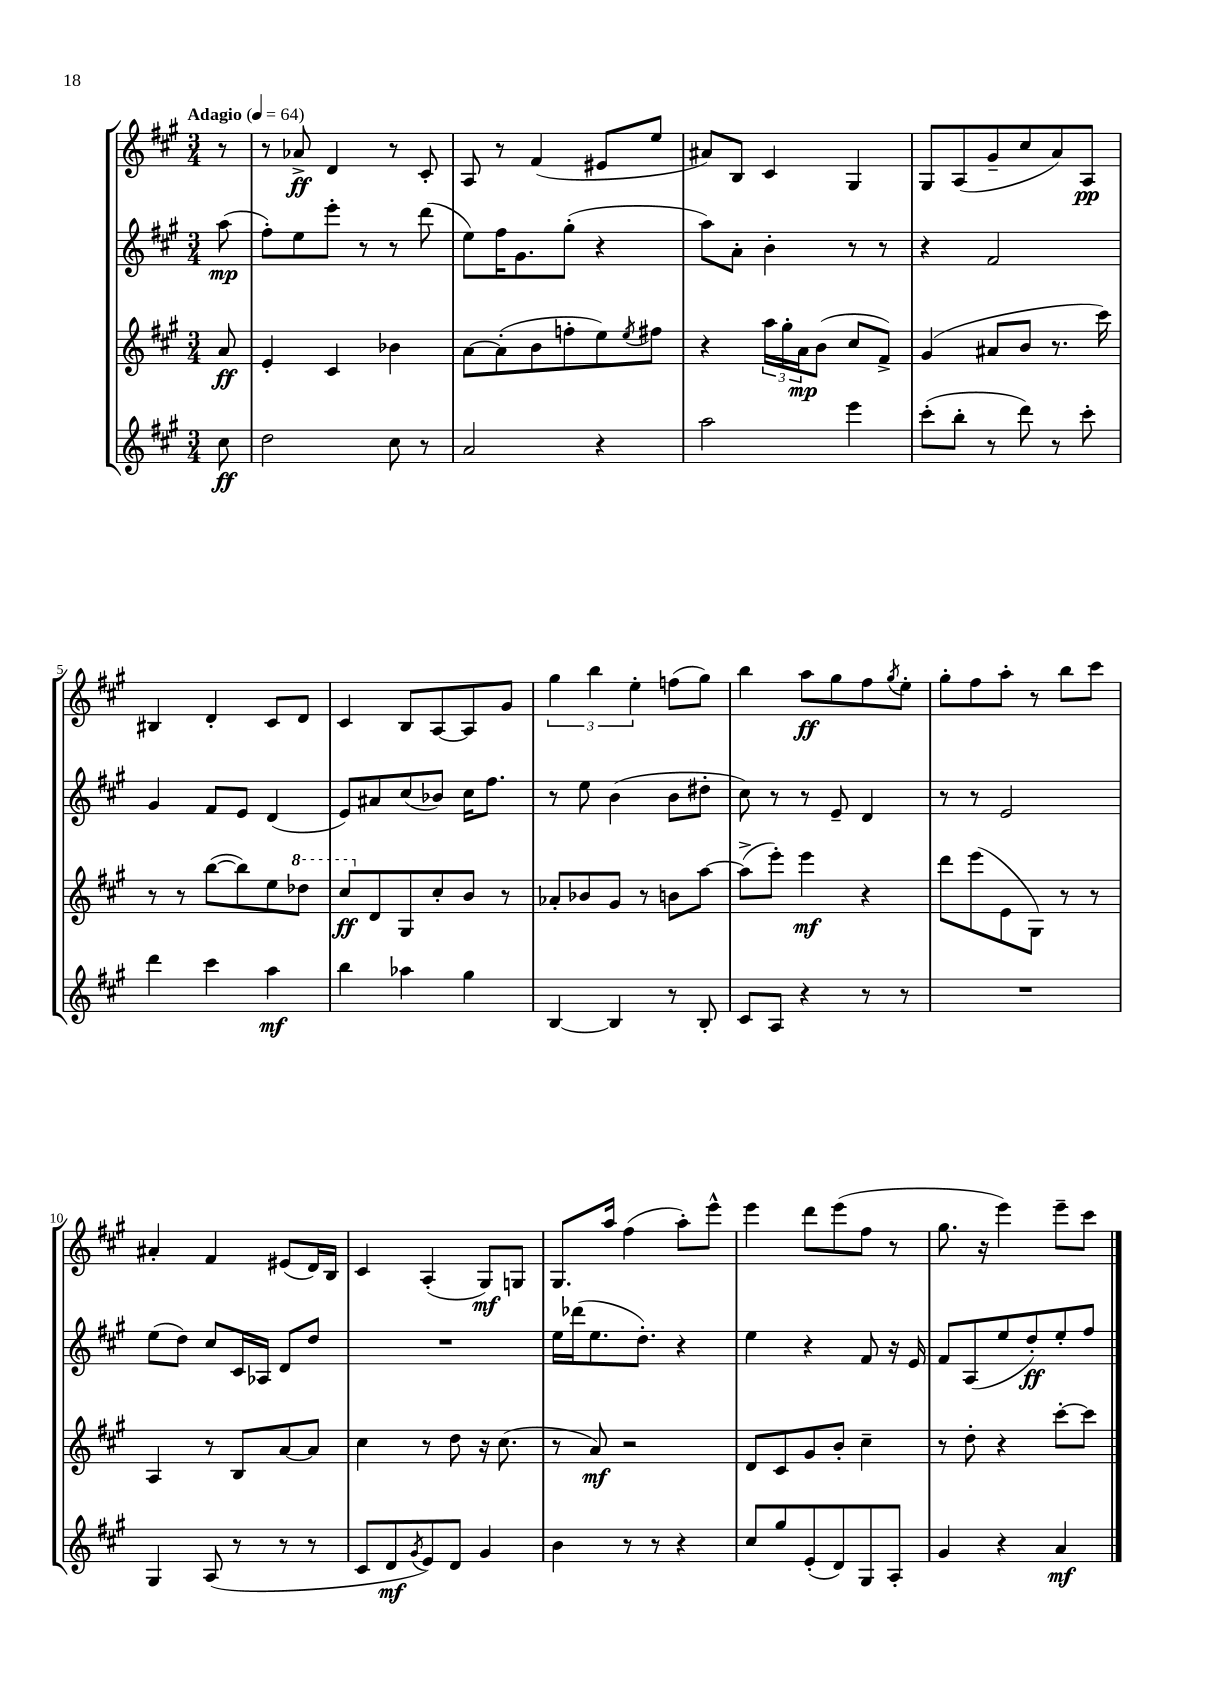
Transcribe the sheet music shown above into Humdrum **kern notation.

**kern	**kern	**kern	**kern
*staff4	*staff3	*staff2	*staff1
*clefG2	*clefG2	*clefG2	*clefG2
*k[f#c#g#]	*k[f#c#g#]	*k[f#c#g#]	*k[f#c#g#]
*M3/4	*M3/4	*M3/4	*M3/4
*MM64	*MM64	*MM64	*MM64
8cc#\	8a/	(8aa\	8r
=	=	=	=
2dd\	4e'/	8ff#'\L)	8r
.	.	8ee\	8a-^/
.	4c#/	8eee'\J	4d/
.	.	8r	.
8cc#\	4b-\	8r	8r
8r	.	(8ddd\	8c#'/
=	=	=	=
2a/	[8a\L	8ee\L)	8A/
.	(8a'\]	16ff#\K	8r
.	.	8.g#\	.
.	8b\	.	(4f#/
.	8ff'\	(8gg#'\J	.
4r	8ee\)	4r	8e#/L
.	8qee/	.	.
.	8ff#\J	.	8ee/J
=	=	=	=
2aa\	4r	8aa\L)	8a#/L)
.	.	8a'\J	8B/J
.	24aa\LL	4b'\	4c#/
.	24gg#'\	.	.
.	24a\J	.	.
.	(8b\J	.	.
4eee\	8cc#/L	8r	4G#/
.	8f#^/J)	8r	.
=	=	=	=
(8ccc#'\L	(4g#/	4r	8G#/L
8bb'\J	.	.	(8A/
8r	8a#/L	2f#/	8g#~/
8ddd\)	8b/J	.	8cc#/
8r	8.r	.	8a/)
8ccc#'\	.	.	8A/J
.	16ccc#\)	.	.
=	=	=	=
4ddd\	8r	4g#/	4B#/
.	8r	.	.
4ccc#\	([8bb\L	8f#/L	4d'/
.	8bb\])	8e/J	.
4aa\	8ee\	(4d/	8c#/L
.	8ddd-\J	.	8d/J
=	=	=	=
4bb\	8ccc#/L	8e/L)	4c#/
.	8d/	8a#/	.
4aa-\	8G#/	(8cc#/	8B/L
.	8cc#'/	8b-/J)	[8A/
4gg#\	8b/J	16cc#\LK	8A/]
.	.	8.ff#\J	.
.	8r	.	8g#/J
=	=	=	=
[4B/	8a-'/L	8r	6gg#\
.	8b-/	8ee\	.
.	.	.	6bb\
4B/]	8g#/J	(4b\	.
.	.	.	6ee'\
.	8r	.	.
8r	8b\L	8b\L	(8ff\L
8B'/	[8aa\J	8dd#'\J	8gg#\J)
=	=	=	=
8c#/L	(8aa^\]L	8cc#\)	4bb\
8A/J	8eee'\J)	8r	.
4r	4eee\	8r	8aa\L
.	.	8e~/	8gg#\
8r	4r	4d/	8ff#\
.	.	.	8qgg#/
8r	.	.	8ee'\J
=	=	=	=
2.r	8ddd\L	8r	8gg#'\L
.	(8eee\	8r	8ff#\
.	8e\	2e/	8aa'\J
.	8G#\J)	.	8r
.	8r	.	8bb\L
.	8r	.	8ccc#\J
=	=	=	=
4G#/	4A/	(8ee\L	4a#'/
.	.	8dd\J)	.
(8A/	8r	8cc#/L	4f#/
8r	8B/L	16c#/L	.
.	.	16A-/JJ	.
8r	[8a/	8d/L	(8e#/L
8r	8a/]J	8dd/J	16d/L)
.	.	.	16B/JJ
=	=	=	=
8c#/L	4cc#\	2.r	4c#/
8d/	.	.	.
8qg#/	.	.	.
8e/)	8r	.	(4A'/
8d/J	8dd\	.	.
4g#/	16r	.	8G#/L)
.	(8.cc#\	.	.
.	.	.	8G/J
=	=	=	=
4b\	8r	16ee\LL	8.G#/L
.	.	(16ddd-\J	.
.	8a/)	8.ee\	.
.	.	.	16aa/Jk
8r	2r	.	(4ff#\
.	.	8.dd'\J)	.
8r	.	.	.
4r	.	4r	8aa'\L)
.	.	.	8eee^^\J
=	=	=	=
8cc#/L	8d/L	4ee\	4eee\
8gg#/	8c#/	.	.
(8e'/	8g#/	4r	8ddd\L
8d/)	8b'/J	.	(8eee\
8G#/	4cc#~\	8f#/	8ff#\J
8A'/J	.	16r	8r
.	.	16e/	.
=	=	=	=
4g#/	8r	8f#/L	8.gg#\
.	8dd'\	(8A/	.
.	.	.	16r
4r	4r	8ee/	4eee\)
.	.	8dd'/)	.
4a/	[8ccc#'\L	8ee'/	8eee~\L
.	8ccc#\]J	8ff#/J	8ccc#\J
==	==	==	==
*-	*-	*-	*-
